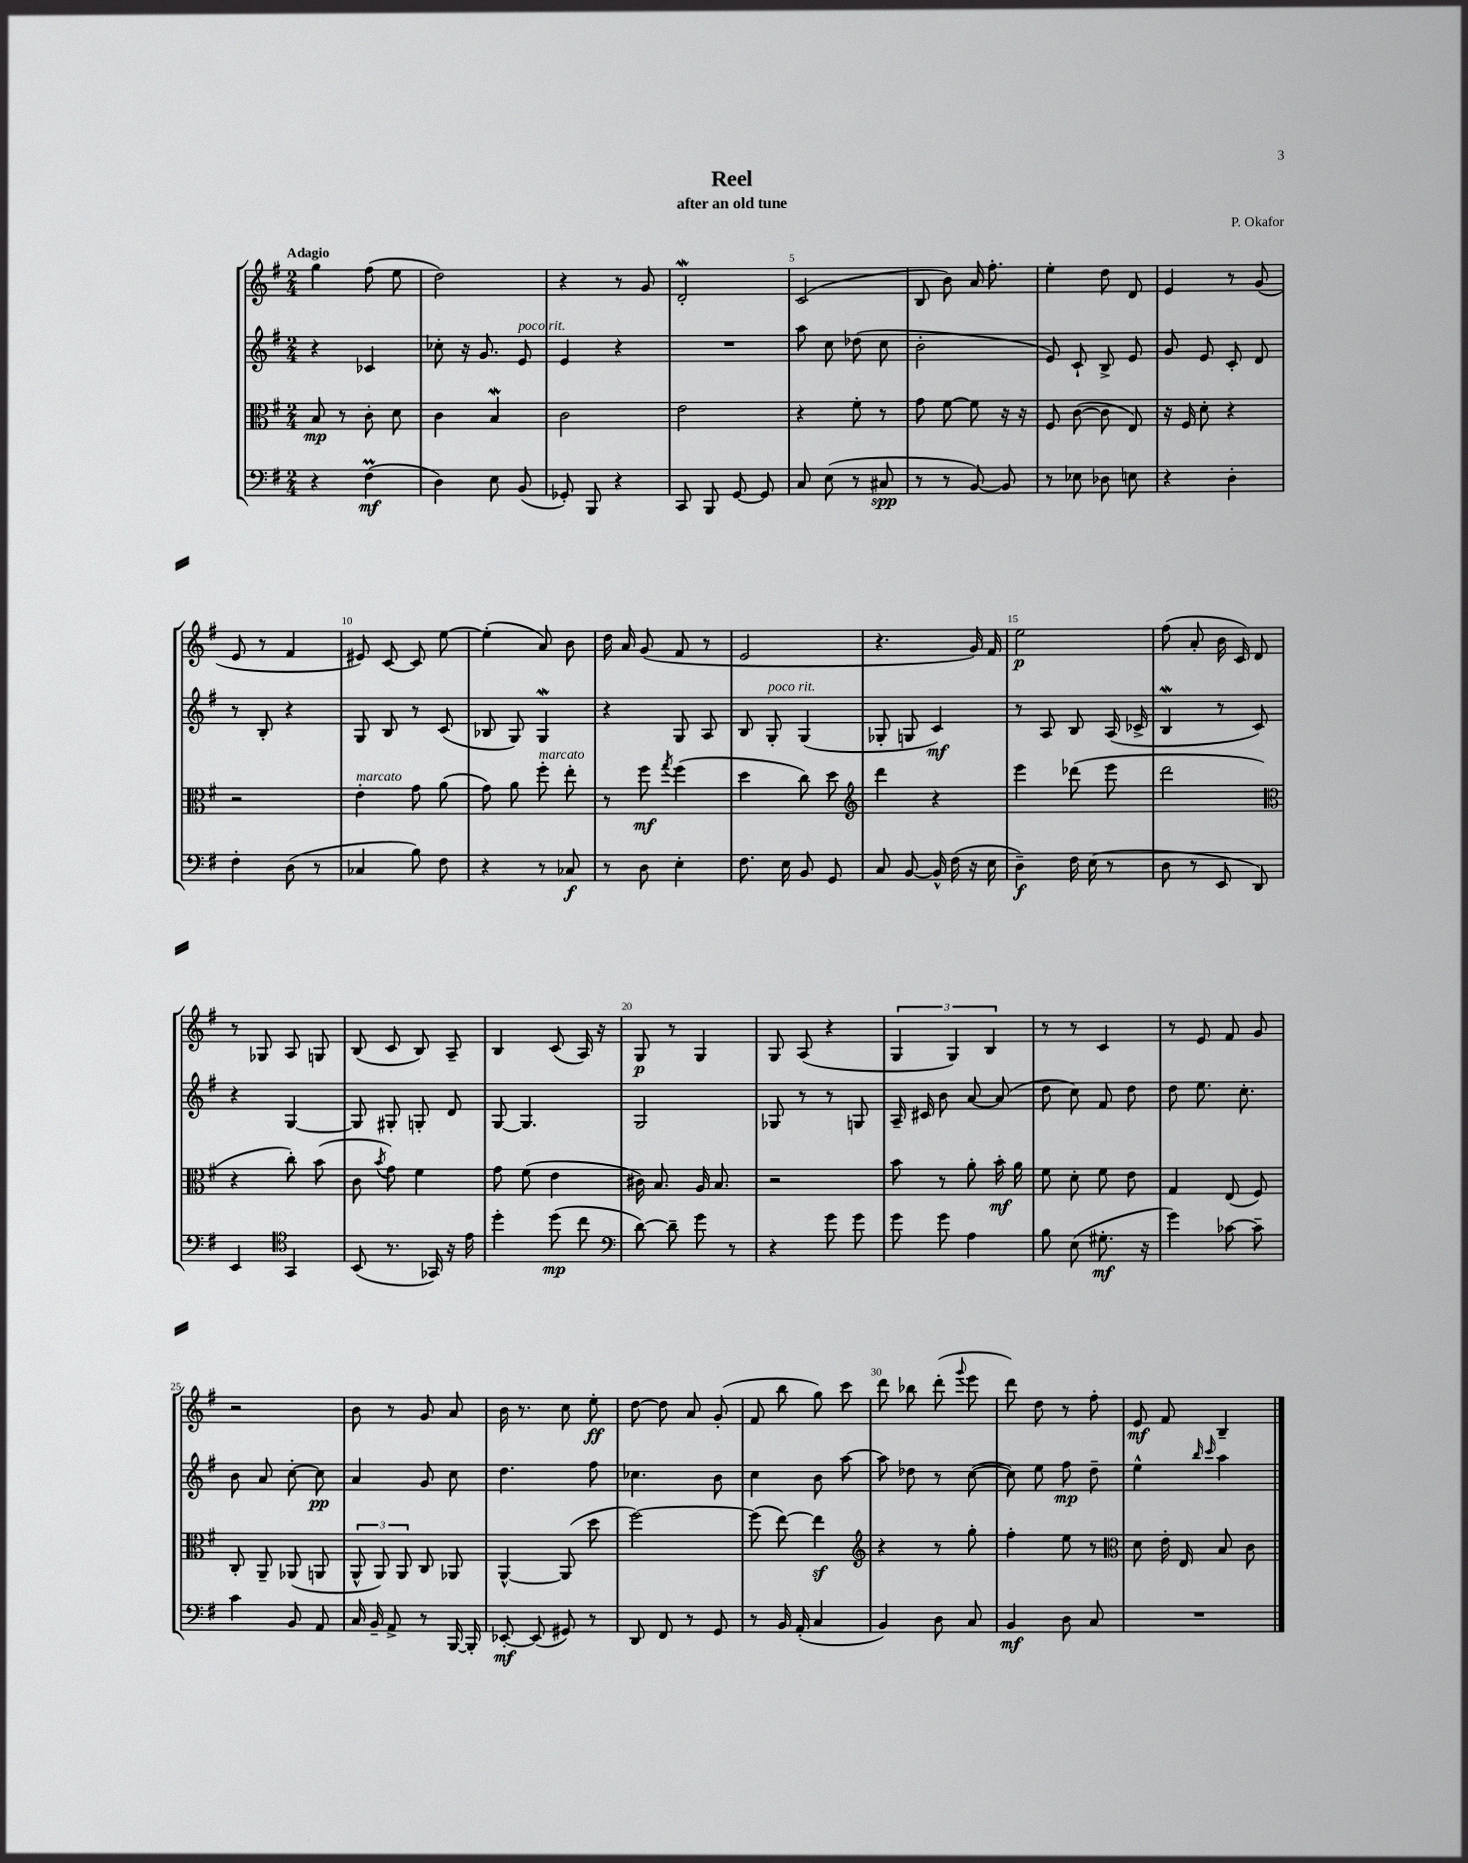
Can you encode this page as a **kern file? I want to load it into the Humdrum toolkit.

**kern	**kern	**kern	**kern
*staff4	*staff3	*staff2	*staff1
*clefF4	*clefC3	*clefG2	*clefG2
*k[f#]	*k[f#]	*k[f#]	*k[f#]
*M2/4	*M2/4	*M2/4	*M2/4
4r	8B/	4r	4gg\
.	8r	.	.
(4F#\	8c'\	4c-/	(8ff#\
.	8d\	.	8ee\
=	=	=	=
4D\)	4c\	8cc-'\	2dd\)
.	.	16r	.
.	.	8.g/	.
8E\	4B/	.	.
(8BB/	.	8e/	.
=	=	=	=
8GG-'/)	2c\	4e/	4r
8BBB/	.	.	.
4r	.	4r	8r
.	.	.	8g/
=	=	=	=
8CC/	2e\	2r	2d'/
8BBB/	.	.	.
[8GG/	.	.	.
8GG/]	.	.	.
=	=	=	=
8C/	4r	8aa\	(2c/
(8E\	.	8cc\	.
8r	8f#'\	(8dd-\	.
8C#/	8r	8cc\	.
=	=	=	=
8r	8g\	2b'\	8B/
8r	[8f#\	.	8b\)
[8BB/)	8f#\]	.	16a/
.	.	.	8.ff#'\
8BB/]	16r	.	.
.	16r	.	.
=	=	=	=
8r	8F#/	8e/)	4ee'\
8E-\	([8c\	8c`/	.
8D-\	8c\]	8B^/	8dd\
8E\	8E/)	8e/	8d/
=	=	=	=
4r	16r	8g/	4e/
.	16F#/	.	.
.	8d'\	8e/	.
4D'\	4r	8c'/	8r
.	.	8d/	(8g/
=	=	=	=
4F#'\	2r	8r	8e/
.	.	8B'/	8r
(8D\	.	4r	4f#/
8r	.	.	.
=	=	=	=
4C-/	4e'\	8G/	8e#/)
.	.	8B/	[8c/
8B\)	8g\	8r	8c/]
8F#\	(8a\	(8c/	[8ee\
=	=	=	=
4r	8g\)	8B-/	(4ee'\]
.	8a\	8G/)	.
8r	8ff#'\	4G/	8a/)
8C-/	8ee'\	.	8b\
=	=	=	=
8r	8r	4r	16dd\
.	.	.	16a/
8D\	8ff#\	.	(8g/
.	8qgg/	.	.
4E'\	(4ff#\	8G/	8f#/
.	.	8A/	8r
=	=	=	=
8.F#\	4dd\	8B/	2e/
.	.	8G'/	.
16E\	.	.	.
8BB/	8cc\)	(4G/	.
8GG/	8dd\	.	.
=	=	=	=
*	*clefG2	*	*
8C/	4ddd\	8G-'/	4.r
[8BB/	.	8G/	.
16BB^^/]	4r	4c/)	.
(16F#\	.	.	.
16r	.	.	16g/)
16E\	.	.	16f#/
=	=	=	=
4D~\)	4eee\	8r	2ee\
.	.	8A/	.
16F#\	(8ddd-\	8B/	.
(16E\	.	.	.
8r	8eee\	(16A/	.
.	.	16c-^/	.
=	=	=	=
8D\	2ddd\	4B/	(8ff#\
8r	.	.	8a'/
8EE/	.	8r	16b\
.	.	.	16c/)
8DD/)	.	8c/)	8d/
=	=	=	=
*	*clefC3	*	*
4EE/	4r	4r	8r
.	.	.	8G-/
*clefC4	*	*	*
4GG/	8cc'\)	[4G/	8A/
.	(8b\	.	8G/
=	=	=	=
(8BB/	8c\	8G/]	(8B/
.	8qb/	.	.
8.r	8g\)	8G#'/	8c/
.	4f#\	8G'/	8B/)
16GG-/)	.	.	.
16r	.	8d/	8A~/
16e\	.	.	.
=	=	=	=
4dd'\	8g\	[8G/	4B/
.	(8f#\	4.G/]	.
(8dd\	4e\	.	(8c/
8cc\	.	.	16A/)
.	.	.	16r
=	=	=	=
*clefF4	*	*	*
[8d\)	16c#\)	2G/	8G/
.	8.B/	.	.
8d~\]	.	.	8r
8g\	16A/	.	4G/
.	8.B/	.	.
8r	.	.	.
=	=	=	=
4r	2r	8G-/	8G/
.	.	8r	(8A/
8g\	.	8r	4r
8g\	.	8G/	.
=	=	=	=
8g\	8b\	16A~/	6G/
.	.	16c#/	.
8g\	8r	8b\	.
.	.	.	6G/)
4A\	8a'\	[8a/	.
.	.	.	6B/
.	16b'\	(8a/]	.
.	16a\	.	.
=	=	=	=
8B\	8f#\	8dd\	8r
(8E\	8d'\	8cc\)	8r
8.G#'\	8f#\	8f#/	4c/
.	8e\	8dd\	.
16r	.	.	.
=	=	=	=
4g\)	4G/	8dd\	8r
.	.	8.ee\	8e/
[8c-\	(8E/	.	8f#/
.	.	8.cc'\	.
8c-~\]	8F#/)	.	8g/
=	=	=	=
4c\	8C'/	8b\	2r
.	8AA~/	8a/	.
8BB/	(8AA-/	[8cc'\	.
8AA/	8AA/	8cc\]	.
=	=	=	=
16C/	12AA^^/	4a/	8b\
16BB~/	.	.	.
.	12AA/)	.	.
8AA^/	.	.	8r
.	12AA/	.	.
8r	8C/	8g/	8g/
[16BBB/	8AA-/	8cc\	8a/
16BBB'/]	.	.	.
=	=	=	=
[8EE-'/	[4AA^^/	4.dd\	16b\
.	.	.	8.r
(8EE-/]	.	.	.
8GG#/)	(8AA/]	.	8cc\
8r	8dd\	8ff#\	8ee'\
=	=	=	=
8DD/	[2ff#\)	4.cc-\	[8dd\
8FF#/	.	.	8dd\]
8r	.	.	8a/
8GG/	.	8b\	(8g'/
=	=	=	=
8r	(8ff#\]	4cc\	8f#/
16BB/	[8ee\)	.	8bb\
(16AA'/	.	.	.
4C/	4ee\]	8b\	8gg\)
.	.	[8aa\	8ccc\
=	=	=	=
*	*clefG2	*	*
4BB/)	4r	8aa\]	8ddd\
.	.	8dd-\	8bb-\
8D\	8r	8r	(8ddd'\
.	.	.	8qqggg/
8C/	8gg'\	([8cc\	8eee\
=	=	=	=
4BB/	4ff#'\	8cc\])	8ddd\)
.	.	8ee\	8dd\
8D\	8ee\	8ff#\	8r
8C/	8r	8dd~\	8ff#'\
=	=	=	=
*	*clefC3	*	*
2r	8d\	4ee^^\	8e/
.	16e'\	.	8f#/
.	16E/	.	.
.	.	16qqbb/	.
.	.	16qqccc/	.
.	8B/	4aa\	4B~/
.	8c\	.	.
==	==	==	==
*-	*-	*-	*-
